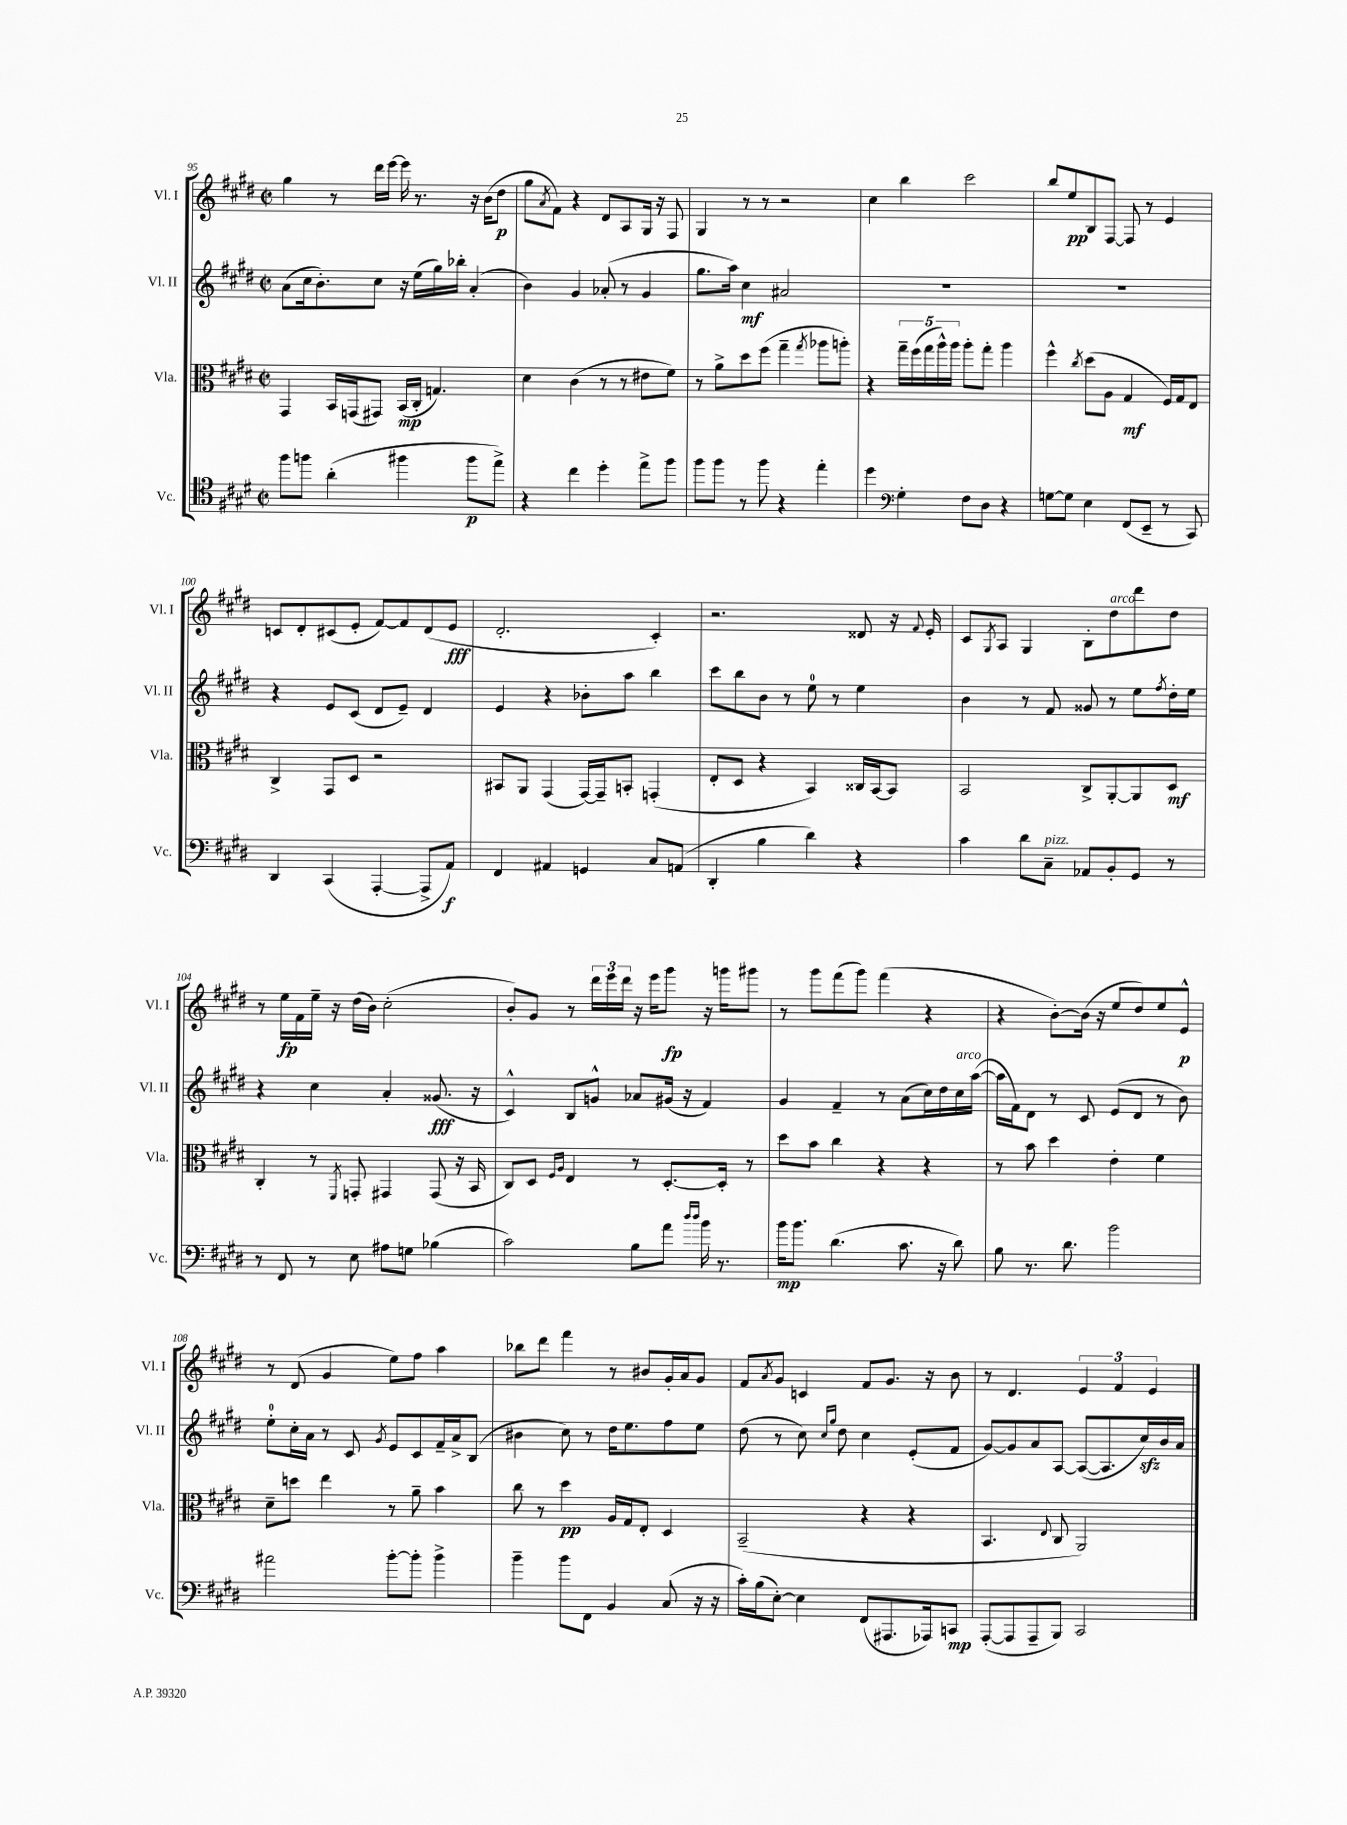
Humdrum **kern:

**kern	**dynam	**kern	**dynam	**kern	**dynam	**kern	**dynam
*part4	*part4	*part3	*part3	*part2	*part2	*part1	*part1
*staff4	*staff4	*staff3	*staff3	*staff2	*staff2	*staff1	*staff1
*I"Vc.	*	*I"Vla.	*	*I"Vl. II	*	*I"Vl. I	*
*I'Vc.	*	*I'Vla.	*	*I'Vl. II	*	*I'Vl. I	*
*clefC4	*	*clefC3	*	*clefG2	*	*clefG2	*
*k[f#c#g#d#]	*	*k[f#c#g#d#]	*	*k[f#c#g#d#]	*	*k[f#c#g#d#]	*
*M2/2	*	*M2/2	*	*M2/2	*	*M2/2	*
*met(c|)	*	*met(c|)	*	*met(c|)	*	*met(c|)	*
=95	=95	=95	=95	=95	=95	=95	=95
8ff#\L	.	4GG#/	.	(8a\L	.	4gg#\	.
8ffn\J	.	.	.	16cc#\k	.	.	.
.	.	.	.	8.b'\)	.	.	.
(4a'\	.	16BB/LL	.	.	.	8r	.
.	.	(16GGn/J	.	.	.	.	.
.	.	8GG#X/J)	.	8cc#\J	.	16ddd#\LL	.
.	.	.	.	.	.	[16eee\JJ	.
4ff#X\	.	(16BB/LL	mp	16r	.	16eee\]	.
.	.	16C#'/JJ	.	(16ee\LL	.	8.r	.
.	.	4.Gn/)	.	16gg#\)	.	.	.
.	.	.	.	16bb-X'\JJ	.	.	.
8ff#\L	p	.	.	(4a'/	.	16r	.
.	.	.	.	.	.	(16b\KL	.
8ee^\J)	.	.	.	.	.	8dd#\J	p
=96	=96	=96	=96	=96	=96	=96	=96
4r	.	4d#\	.	4b\)	.	8gg#\L	.
.	.	.	.	.	.	8qa/	.
.	.	.	.	.	.	8f#\J)	.
4cc#\	.	(4c#\	.	4g#/	.	4r	.
4dd#'\	.	8r	.	(8a-X'/	.	8d#/L	.
.	.	8r	.	8r	.	8A/	.
8ee^\L	.	8e#X\L	.	4g#/	.	16G#/Jk	.
.	.	.	.	.	.	16r	.
8ff#\J	.	8f#\J)	.	.	.	8F#/	.
=97	=97	=97	=97	=97	=97	=97	=97
8ff#\L	.	8r	.	8.gg#\L	.	4G#/	.
8ff#\J	.	8a^\L	.	.	.	.	.
.	.	.	.	16aa\Jk)	.	.	.
8r	.	8dd#\	.	4cc#\	mf	8r	.
8ff#\	.	(8ff#\J	.	.	.	8r	.
4r	.	4gg#~\	.	2a#X/	.	2r	.
.	.	8qgg#/	.	.	.	.	.
4ee'\	.	8aa-X\L	.	.	.	.	.
.	.	8aan'\J)	.	.	.	.	.
=98	=98	=98	=98	=98	=98	=98	=98
4dd#\	.	4r	.	1r	.	4cc#\	.
*clefF4	*	*	*	*	*	*	*
4G#'\	.	20gg#~\LL	.	.	.	4bb\	.
.	.	(20ff#\	.	.	.	.	.
.	.	20gg#\	.	.	.	.	.
.	.	20aa^^\)	.	.	.	.	.
.	.	20aa\JJ	.	.	.	.	.
8F#\L	.	8aa'\L	.	.	.	2ccc#\	.
8D#\J	.	8gg#'\J	.	.	.	.	.
4r	.	4aa\	.	.	.	.	.
=99	=99	=99	=99	=99	=99	=99	=99
[8Gn\L	.	4ff#^^\	.	1r	.	8bb/L	.
8G\J]	.	.	.	.	.	8ee/	pp
.	.	8qcc#/	.	.	.	.	.
4E\	.	(8dd#\L	.	.	.	8B/	.
.	.	8A\J	.	.	.	[8F#/J	.
(8FF#/L	.	4G#/	mf	.	.	8F#/]	.
8EE~/J	.	.	.	.	.	8r	.
8r	.	16F#/LL)	.	.	.	4e/	.
.	.	16G#/J	.	.	.	.	.
8CC#/)	.	8E/J	.	.	.	.	.
!!LO:LB:g=z
=100	=100	=100	=100	=100	=100	=100	=100
4DD#/	.	4C#^/	.	4r	.	8cn/L	.
.	.	.	.	.	.	8d#'/	.
(4CC#/	.	8GG#/L	.	8e/L	.	(8c#X/	.
.	.	8D#/J	.	(8c#/J	.	8e'/J	.
[4AAA'/	.	2r	.	8d#/L	.	[8f#/L)	.
.	.	.	.	8e~/J)	.	8f#/]	.
8AAA^/L]	.	.	.	4d#/	.	(8d#/	.
8AA/J)	f	.	.	.	.	8e/J	fff
=101	=101	=101	=101	=101	=101	=101	=101
4FF#/	.	8BB#X/L	.	4e/	.	2.d#'/	.
.	.	8AA/J	.	.	.	.	.
4AA#X/	.	(4GG#/	.	4r	.	.	.
4GGn/	.	[16GG#/LL)	.	8b-X'\L	.	.	.
.	.	16GG#~/J]	.	.	.	.	.
.	.	8BBn'/J	.	8aa\J	.	.	.
8C#/L	.	(4GGn'/	.	4bb\	.	4c#'/)	.
(8AAn/J	.	.	.	.	.	.	.
=102	=102	=102	=102	=102	=102	=102	=102
4DD#'/	.	8E'/L	.	8ccc#\L	.	2.r	.
.	.	8D#/J	.	8bb\	.	.	.
4B\	.	4r	.	8b\J	.	.	.
.	.	.	.	8r	.	.	.
4d#\)	.	4BB/)	.	8ee\	.	.	.
.	.	.	.	8r	.	.	.
4r	.	16C##X/LL	.	4ee\	.	8d##X/	.
.	.	[16BB/J	.	.	.	.	.
.	.	8BB/J]	.	.	.	16r	.
.	.	.	.	.	.	8qqf#/	.
.	.	.	.	.	.	16e'/	.
=103	=103	=103	=103	=103	=103	=103	=103
4c#\	.	2BB/	.	4b\	.	8c#/L	.
.	.	.	.	.	.	8qG#/	.
.	.	.	.	.	.	8A/J	.
8d#\L	.	.	.	8r	.	4G#/	.
!LO:TX:a:i:t=pizz.	!	!	!	!	!	!	!
8C#~\J	.	.	.	8f#/	.	.	.
8AA-X/L	.	8C#^/L	.	8g##X/	.	8B'\L	.
!	!	!	!	!	!	!LO:TX:a:i:t=arco	!
8BB'/	.	[8AA'/	.	8r	.	8dd#\	.
8GG#/J	.	8AA/]	.	8ee\L	.	8ddd#\	.
.	.	.	.	8qff#/	.	.	.
8r	.	8D#/J	mf	16dd#'\L	.	8dd#\J	.
.	.	.	.	16ee\JJ	.	.	.
!!LO:LB:g=z
=104	=104	=104	=104	=104	=104	=104	=104
8r	.	4C#'/	.	4r	.	8r	.
8FF#/	.	.	.	.	.	16ee\LL	fp
.	.	.	.	.	.	16f#\	.
8r	.	8r	.	4cc#\	.	16ee~\JJ	.
.	.	.	.	.	.	16r	.
.	.	8qFF#/	.	.	.	.	.
8E\	.	8GGn'/	.	.	.	(16dd#\LL	.
.	.	.	.	.	.	16b\JJ)	.
8A#X\L	.	4GG#X/	.	4a'/	.	(2cc#'\	.
8Gn\J	.	.	.	.	.	.	.
(4B-X\	.	(8GG#/	.	(8.g##X/	fff	.	.
.	.	16r	.	.	.	.	.
.	.	16BB/	.	16r	.	.	.
=105	=105	=105	=105	=105	=105	=105	=105
2c#\)	.	8C#/L)	.	4c#^^/)	.	8b'/L)	.
.	.	8D#/J	.	.	.	8g#/J	.
.	.	16qqF#/LL	.	.	.	.	.
.	.	16qqA/JJ	.	.	.	.	.
.	.	4E/	.	8B/L	.	8r	.
.	.	.	.	8gn^^/J	.	24ddd#\LL	.
.	.	.	.	.	.	24eee\	.
.	.	.	.	.	.	24ddd#\JJ	.
8B\L	.	8r	.	8a-X/L	.	16r	.
.	.	.	.	.	.	16eee\KL	.
8a\J	.	[8.D#'/L	.	(16g#X/Jk	.	8ggg#\J	fp
.	.	.	.	16r	.	.	.
16qqdd#/LL	.	.	.	.	.	.	.
16qqdd#/JJ	.	.	.	.	.	.	.
16b\	.	.	.	4f#/)	.	16r	.
8.r	.	16D#'/Jk]	.	.	.	16gggn\KL	.
.	.	8r	.	.	.	8ggg#X\J	.
=106	=106	=106	=106	=106	=106	=106	=106
16b\KL	mp	8dd#\L	.	4g#/	.	8r	.
8.b\J	.	.	.	.	.	.	.
.	.	8b\J	.	.	.	8ggg#\L	.
(4.d#\	.	4cc#\	.	4f#~/	.	(8fff#\	.
.	.	.	.	.	.	8ggg#\J)	.
.	.	4r	.	8r	.	(4fff#\	.
8.c#\	.	.	.	(8a\L	.	.	.
.	.	4r	.	16cc#\L)	.	4r	.
16r	.	.	.	16dd#\	.	.	.
!	!	!	!	!LO:TX:a:i:t=arco	!	!	!
8d#\)	.	.	.	16cc#\	.	.	.
.	.	.	.	([16aa\JJ	.	.	.
=107	=107	=107	=107	=107	=107	=107	=107
8B\	.	8r	.	16aa\LL]	.	4r	.
.	.	.	.	16f#\J)	.	.	.
8.r	.	8b\	.	8d#\J	.	.	.
.	.	4dd#\	.	8r	.	[8b'\L)	.
8.d#\	.	.	.	.	.	.	.
.	.	.	.	8c#/	.	(16b\Jk]	.
.	.	.	.	.	.	16r	.
2b\	.	4e'\	.	(8e/L	.	8ee/L	.
.	.	.	.	8d#/J	.	8dd#/)	.
.	.	4f#\	.	8r	.	8ee/	.
.	.	.	.	8b\)	.	8e^^/J	p
!!LO:LB:g=z
=108	=108	=108	=108	=108	=108	=108	=108
2a#X\	.	8d#~\L	.	8ee'\L	.	8r	.
.	.	8ddn\J	.	16cc#'\L	.	(8d#/	.
.	.	.	.	16a\JJ	.	.	.
.	.	4ee\	.	8r	.	4g#/	.
.	.	.	.	8c#/	.	.	.
.	.	.	.	8qg#/	.	.	.
[8b'\L	.	8r	.	8e/L	.	8ee\L)	.
8b'\J]	.	8a~\	.	8c#/	.	8ff#\J	.
4b^\	.	4b\	.	16f#~/L	.	4aa\	.
.	.	.	.	16a^/J	.	.	.
.	.	.	.	(8B/J	.	.	.
=109	=109	=109	=109	=109	=109	=109	=109
4b~\	.	8cc#\	.	4b#X\	.	8bb-X\L	.
.	.	8r	.	.	.	8ddd#\J	.
8b\L	.	4dd#\	pp	8cc#\)	.	4fff#\	.
8FF#\J	.	.	.	8r	.	.	.
4BB/	.	16A/LL	.	16dd#\KL	.	8r	.
.	.	16G#/J	.	8.ee\	.	.	.
.	.	8E'/J	.	.	.	8b#X/L	.
(8C#/	.	4D#/	.	8ff#\	.	16g#'/L	.
.	.	.	.	.	.	16a/J	.
16r	.	.	.	8ee\J	.	8g#/J	.
16r	.	.	.	.	.	.	.
=110	=110	=110	=110	=110	=110	=110	=110
16c#'\LL)	.	(2BB~/	.	(8dd#\	.	8f#/L	.
(16B\J	.	.	.	.	.	.	.
.	.	.	.	.	.	8qa/	.
[8E'\J)	.	.	.	8r	.	8g#/J	.
4E\]	.	.	.	8cc#\)	.	4cn/	.
.	.	.	.	16qqcc#/LL	.	.	.
.	.	.	.	16qqgg#/JJ	.	.	.
.	.	.	.	8dd#\	.	.	.
(8FF#/L	.	4r	.	4cc#\	.	8f#/L	.
8.AAA#X/	.	.	.	.	.	8.g#/J	.
.	.	4r	.	(8e'/L	.	.	.
16AAA-X/k)	.	.	.	.	.	16r	.
8CCn/J	mp	.	.	8f#/J	.	8b\	.
=111	=111	=111	=111	=111	=111	=111	=111
([8AAA'/L	.	4.BB/	.	[8g#/L)	.	8r	.
8AAA/]	.	.	.	8g#/]	.	4.d#/	.
8AAA~/	.	.	.	8a/	.	.	.
.	.	8qqE/	.	.	.	.	.
8BBB/J)	.	8C#/	.	[8A/J	.	.	.
2CC#/	.	2AA/)	.	(8A/L_	.	6e/	.
.	.	.	.	8.A/]	.	.	.
.	.	.	.	.	.	6f#/	.
.	.	.	.	16cc#zz/L)	.	.	.
.	.	.	.	.	.	6e/	.
.	.	.	.	16b/	.	.	.
.	.	.	.	16a/JJ	.	.	.
==	==	==	==	==	==	==	==
*-	*-	*-	*-	*-	*-	*-	*-
